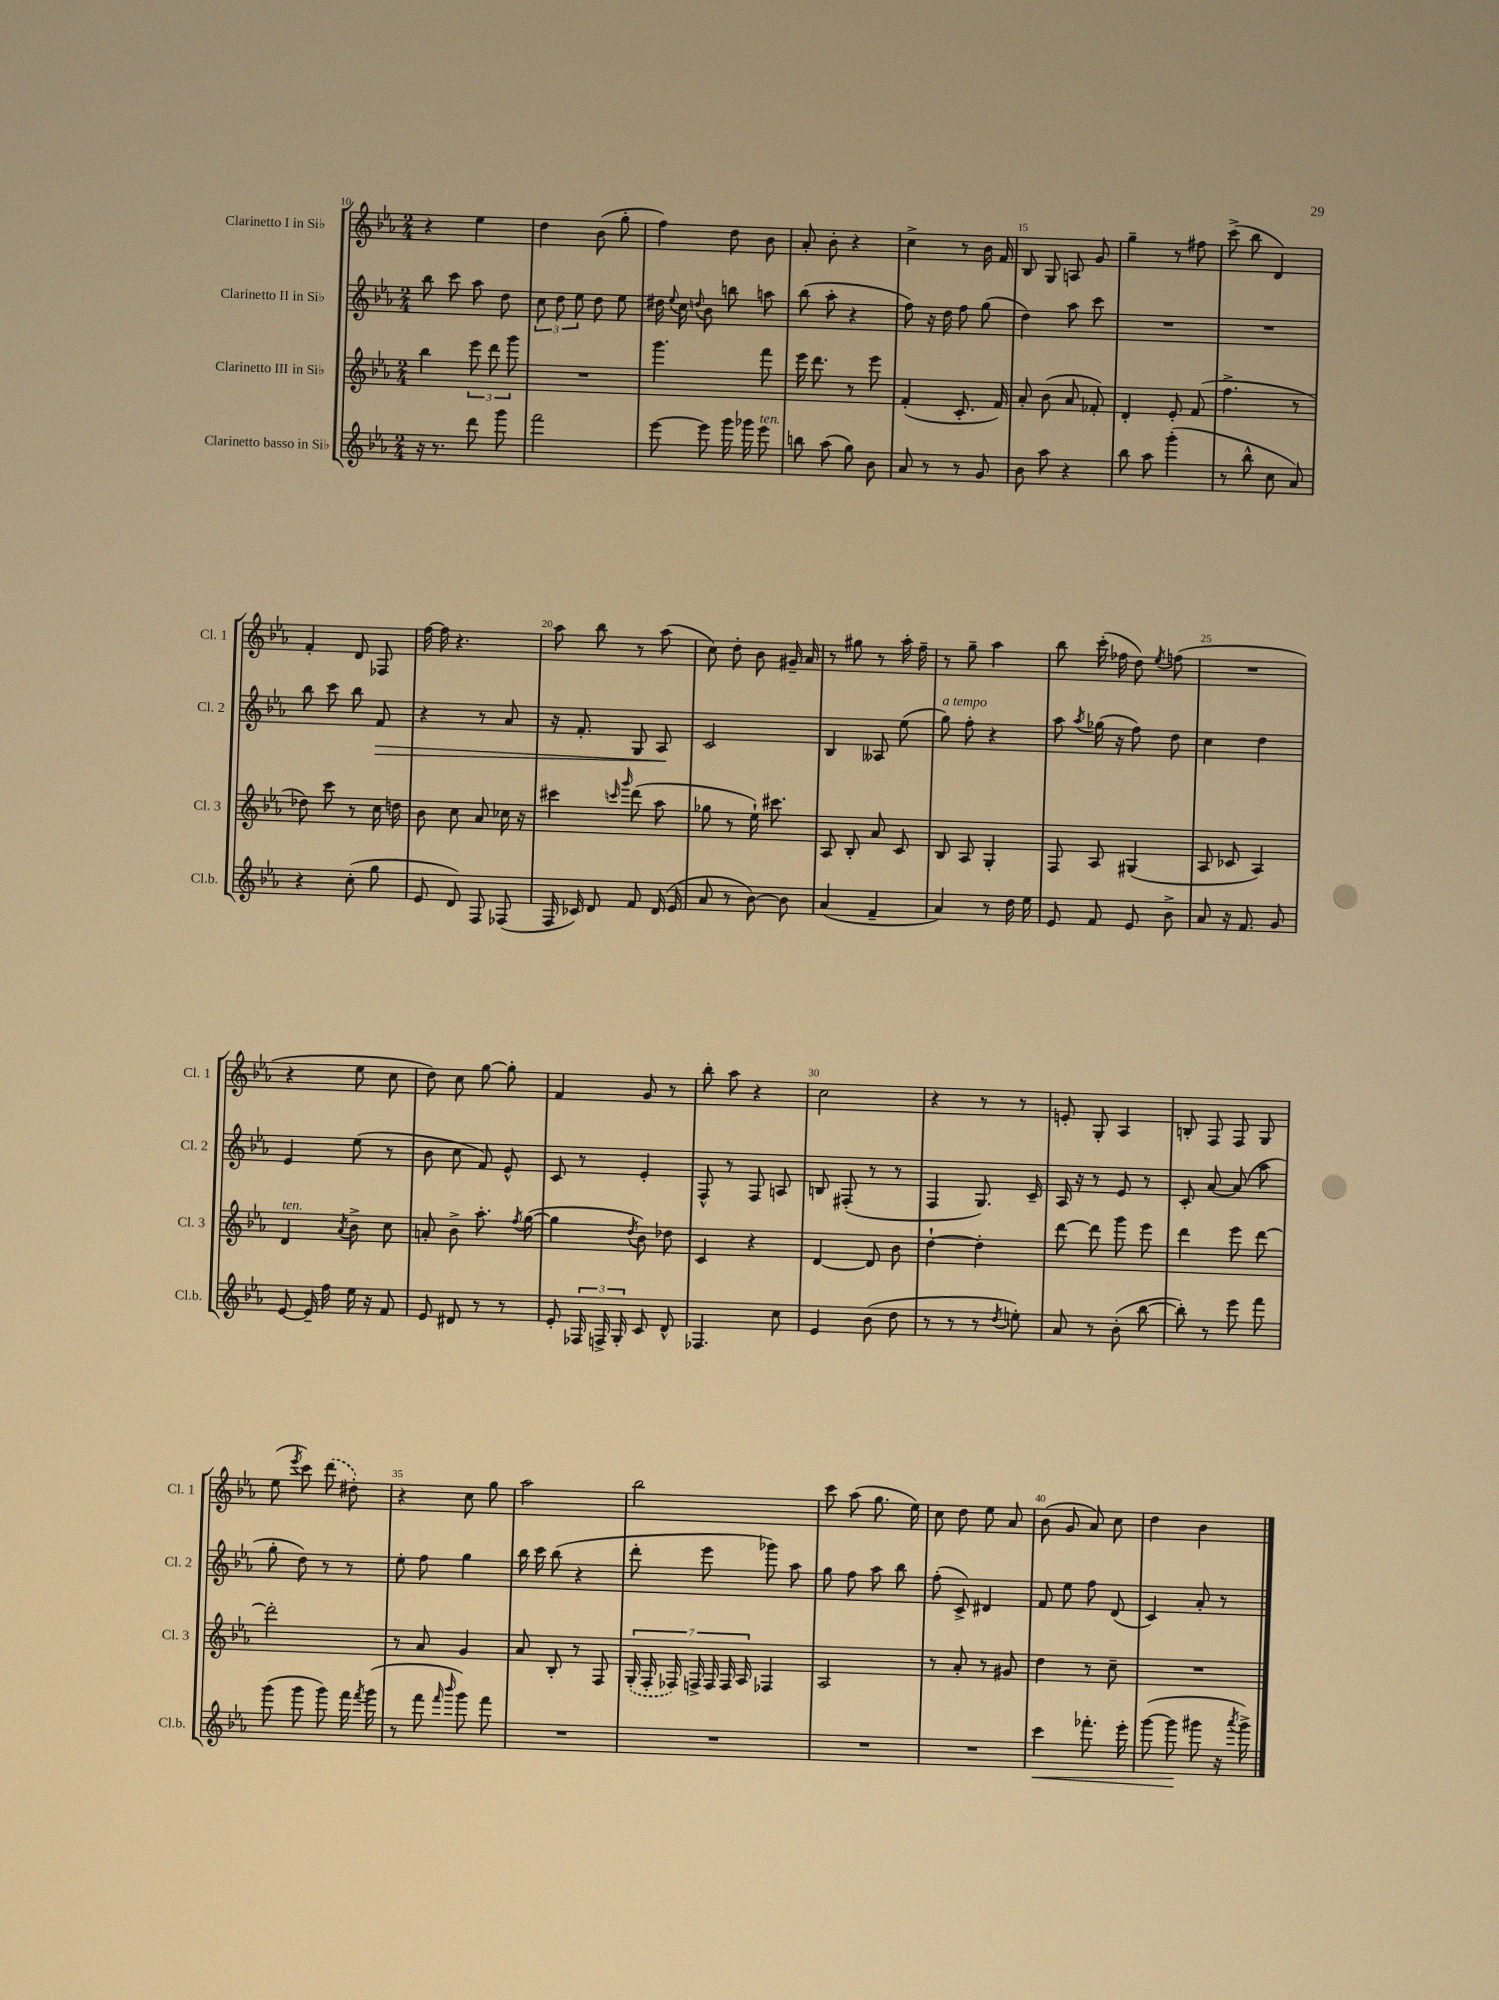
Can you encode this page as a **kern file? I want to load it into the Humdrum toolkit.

**kern	**kern	**kern	**kern
*staff4	*staff3	*staff2	*staff1
*clefG2	*clefG2	*clefG2	*clefG2
*k[b-e-a-]	*k[b-e-a-]	*k[b-e-a-]	*k[b-e-a-]
*M2/4	*M2/4	*M2/4	*M2/4
16r	4bb-	8bb-	4r
8.r	.	.	.
.	.	8ccc	.
8ddd	12eee-	8aa-	4ee-
.	12ddd	.	.
8ggg	.	8dd	.
.	12ggg	.	.
=	=	=	=
2fff	2r	12cc	4dd
.	.	12dd	.
.	.	12ee-	.
.	.	8dd	(8b-
.	.	8ee-	8gg'
=	=	=	=
[8eee-	4.ggg	16dd#	4ff)
.	.	8qqee-	.
.	.	16cc	.
.	.	8qqdd	.
8eee-]	.	8b-	.
16ggg	.	8bb	8dd
16ggg-	.	.	.
8eee-	8fff	8aa	8b-
=	=	=	=
8bb	16eee-	(8bb-	8a-'
.	8.ddd	.	.
(8aa-	.	8aa-'	8b-'
8gg)	8r	4r	4r
8b-	8eee-	.	.
=	=	=	=
8a-	(4f'	8ff)	4cc^
8r	.	16r	.
.	.	16dd	.
8r	8.c'	8ff	8r
8g	.	(8gg	16b-
.	16f)	.	16f
=	=	=	=
8b-	8a-'	4dd)	8B-
8aa-	(8b-	.	8G
4r	8a-	8aa-	8A
.	8f-')	8ccc	8g
=	=	=	=
8bb-	4d'	2r	4gg~
8aa-	.	.	.
(4ggg'	8e-'	.	8r
.	(8f	.	8ff#
=	=	=	=
8r	4.ff^	2r	(8ccc^
8bb-^^	.	.	8bb-
8cc	.	.	4d)
8a-)	8r	.	.
=	=	=	=
4r	8dd-)	8bb-	4f'
.	8ccc	8ccc	.
(8cc'	8r	8bb-	8d
8gg	16cc	8f	8F-
.	16dd	.	.
=	=	=	=
8e-	8b-	4r	[16ff
.	.	.	16ff]
8d)	8cc	.	4.r
8F	8a-	8r	.
(8F-	16cc-	8a-	.
.	16r	.	.
=	=	=	=
16F	4ccc#	16r	8aa-
16c-)	.	8.f'	.
8d	.	.	8bb-
.	16qqccc	.	.
.	16qqggg	.	.
8f	(8ddd	8G	8r
(16d	8aa-	8A-	(8aa-
16e-	.	.	.
=	=	=	=
8a-	8gg-	2c	8cc)
8r	8r	.	8dd'
[8b-)	16ee-`)	.	8b-
.	8.ccc#	.	.
8b-]	.	.	16g#~
.	.	.	16a-
=	=	=	=
(4a-	8A-	4B-	8r
.	8B-'	.	8gg#
4f~	8a-	8A--	8r
.	8c	(8ee-	16aa-'
.	.	.	16ff~
=	=	=	=
4a-)	8B-	8gg)	8r
.	8A-	8ff'	8gg~
8r	4G'	4r	4aa-
16dd	.	.	.
16ee-	.	.	.
=	=	=	=
8e-	8F	8aa-	8bb-
.	.	8qaa-	.
8f	8A-	(16gg-	(16ccc'
.	.	16r	16ff-
8e-	(4G#	8ff)	8dd)
.	.	.	8qee-
8b-^	.	8dd	(8ff
=	=	=	=
8a-	8A-	4cc	2r
16r	8c-	.	.
8.f	.	.	.
.	4A-)	4dd	.
8g	.	.	.
=	=	=	=
[8e-	4d	4e-	4r
16e-~]	.	.	.
16ff	.	.	.
.	8qa-	.	.
16ee-	8b-^	(8ee-	8ee-
16r	.	.	.
8f	8cc	8r	8cc
=	=	=	=
8e-	8a'	8b-	8dd)
8d#	8b-^	8cc	8cc
8r	8.aa-'	8f)	[8gg
8r	.	8e-^^	8gg']
.	8qff	.	.
.	([16gg	.	.
=	=	=	=
8e-'	4gg]	8c	4f
24F-	.	8r	.
24F^	.	.	.
24G'	.	.	.
.	8qdd	.	.
8c	8b-)	4e-'	8g
8d^^	8dd-	.	8r
=	=	=	=
4.F-	4c	8F^^	8bb-'
.	.	8r	8aa-
.	4r	8F	4r
8cc	.	8A	.
=	=	=	=
4e-	[4d	8B	2cc
.	.	(8F#'	.
(8b-	8d]	8r	.
8dd	8b-	8r	.
=	=	=	=
8r	[4dd`	4F	4r
8r	.	.	.
8r	4dd']	8.G)	8r
8qdd	.	.	.
8ee')	.	.	8r
.	.	16c~	.
=	=	=	=
8a-	[8ddd	16A-	8e'
.	.	16r	.
8r	8ddd]	8r	8G'
(8b-'	8ggg	8e-	4A-
[8bb-	8eee-	8r	.
=	=	=	=
8bb-'])	4ddd	8c'	8B'
8r	.	[8a-	8F
8eee-	8eee-	(8a-]	8F
8fff	[8ddd	8aa-	8G
=	=	=	=
(8ggg	2ddd']	8gg'	(8ee-
.	.	.	8qeee-
8ggg	.	8dd)	8ccc)
8ggg)	.	8r	(8ddd
16fff	.	8r	8dd#')
8qfff	.	.	.
(16ggg	.	.	.
=	=	=	=
8r	8r	8ee-'	4r
8fff	8a-	8ff	.
16qqfff	.	.	.
16qqbbb-	.	.	.
8ggg)	4g	4gg	8cc
8fff	.	.	8gg
=	=	=	=
2r	8a-	16bb-	2aa-
.	.	16ccc	.
.	8B-'	(8bb-	.
.	8r	4r	.
.	8F	.	.
=	=	=	=
2r	(28G'	8ddd'	2bb-
.	28F'	.	.
.	28F-)	.	.
.	28F^	.	.
.	.	8eee-	.
.	28F	.	.
.	28F	.	.
.	28A-	.	.
.	4F-	8ggg-)	.
.	.	8aa-	.
=	=	=	=
2r	2A-	8gg	8ccc
.	.	8ff	(8aa-
.	.	8aa-	8.gg
.	.	8bb-	.
.	.	.	16ee-)
=	=	=	=
2r	8r	(8ff'	8cc
.	8a-'	8c^)	8dd
.	8r	4d#	8ee-
.	8g#	.	8a-
=	=	=	=
4ccc	4dd	8f	(8b-
.	.	8ee-	8g
8.fff-'	8r	8ff	8a-)
.	8cc~	(8d	8cc
16eee-'	.	.	.
=	=	=	=
([8ggg	2r	4c)	4dd
8ggg]	.	.	.
8ggg#	.	8a-'	4b-
16r	.	8r	.
8qaaa-	.	.	.
16ggg#^)	.	.	.
==	==	==	==
*-	*-	*-	*-
